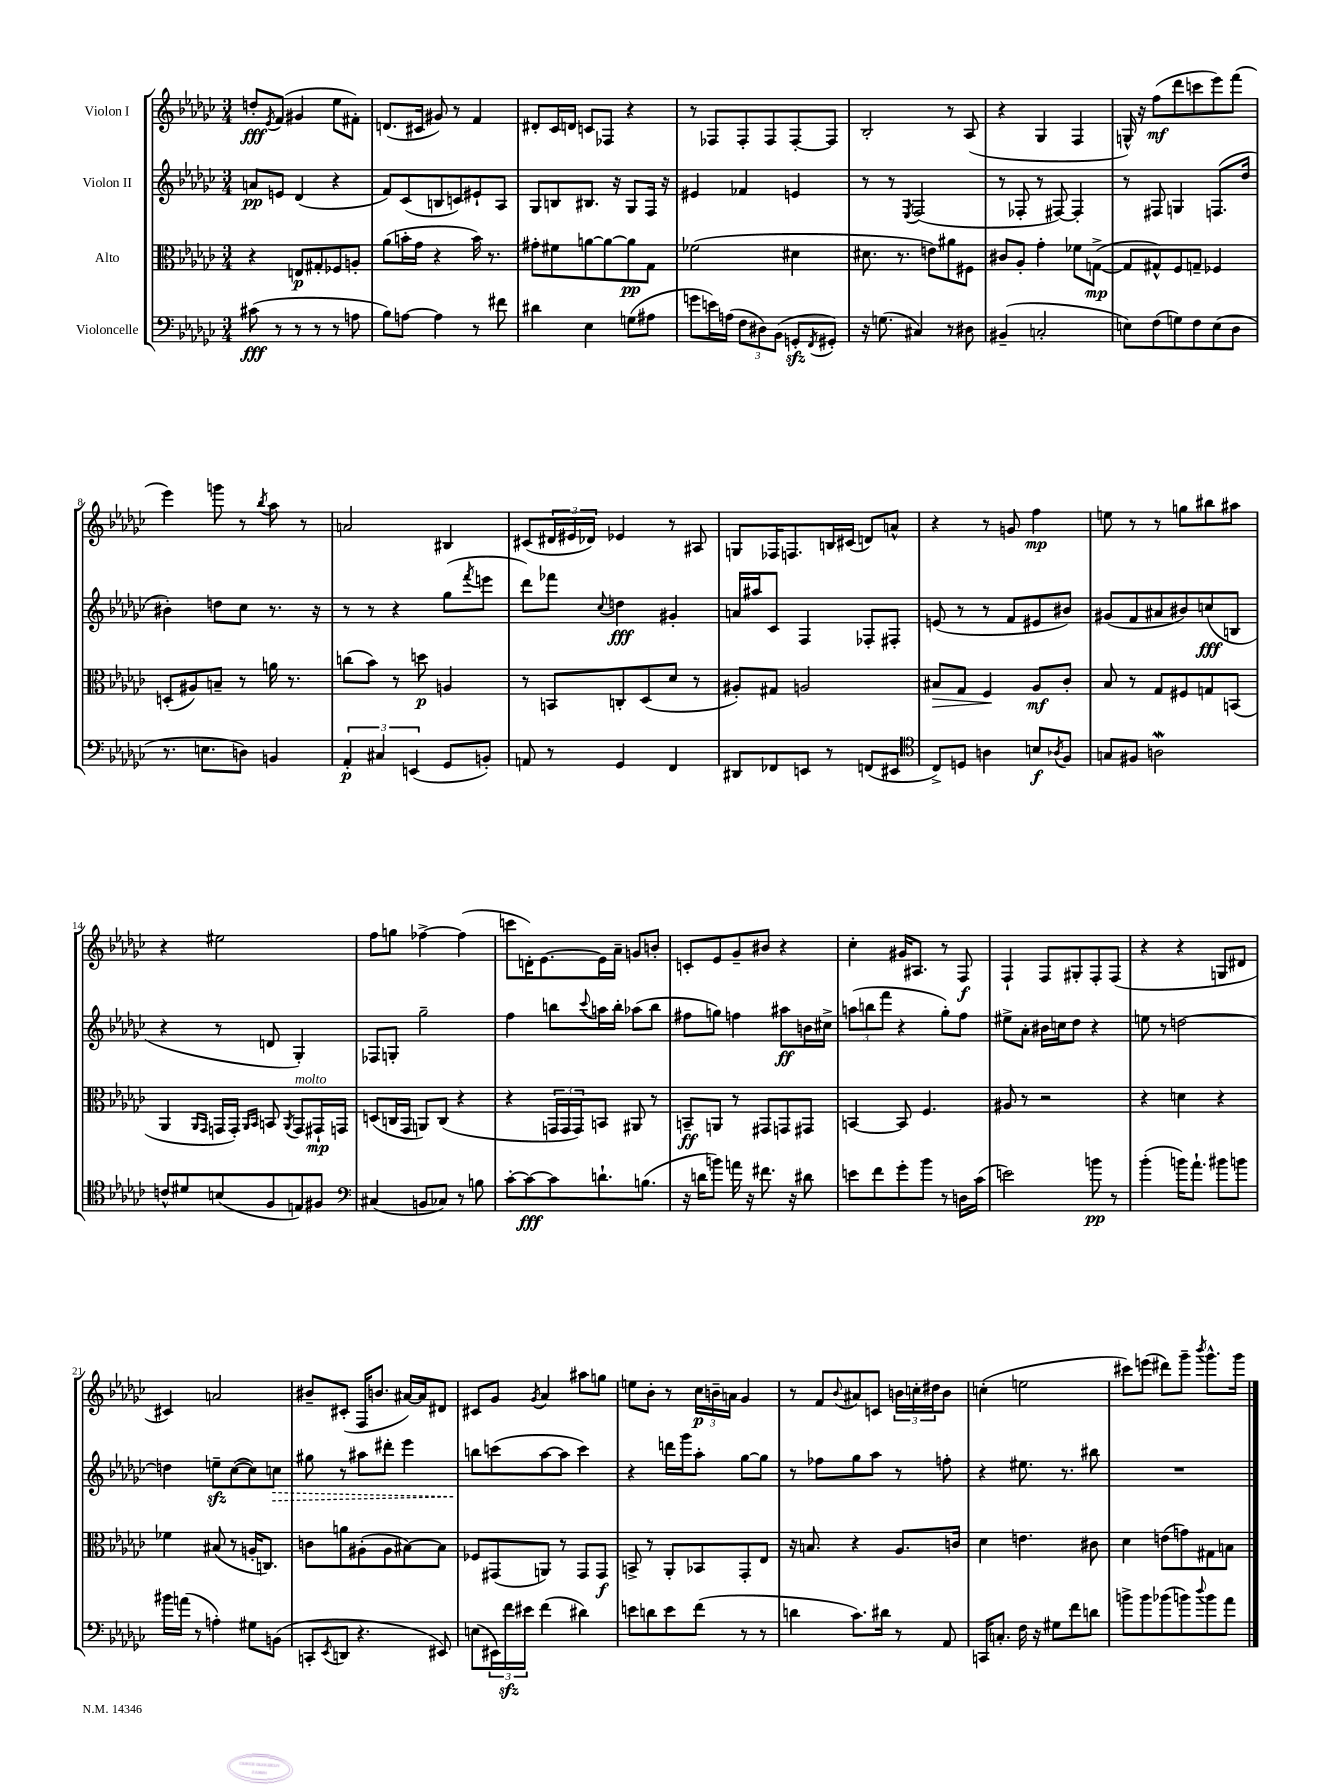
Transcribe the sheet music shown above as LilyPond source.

<<
\new StaffGroup <<
\new Staff = "s0" \with { instrumentName = "Violon I" } {
    \clef treble \key ges \major \numericTimeSignature \time 3/4
    d''8-.\fff \acciaccatura { ees'8 } f'8( gis'4 ees''8 fis'8-.) |
    d'8.( cis'16 gis'8) r8 f'4 |
    dis'8-. ces'16 d'16 c'8 fes8 r4 |
    r8 fes8 fes8-. fes8 fes8~-. fes8 |
    bes2-. r8 aes8( |
    r4 ges4 f4 |
    g16-^) r16 f''8\mf( des'''8 c'''8 ees'''8) f'''8( |
    ees'''4) g'''8 r8 \acciaccatura { bes''8 } aes''8 r8 |
    a'2 bis4 |
    cis'8( \tuplet 3/2 { dis'16 eis'16 des'16) } ees'4 r8 ais8 |
    g8 fes16 f8. b16 cis'16( d'8) a'8-^ |
    r4 r8 g'8 f''4\mp |
    e''8 r8 r8 g''8 bis''8 ais''8 |
    r4 eis''2 |
    f''8 g''8 fes''4~-> fes''4( |
    c'''8 d'16-.) ees'8.~ ees'16 aes'16-- g'8 b'8-. |
    c'8-. ees'8 ges'8-- bis'8 r4 |
    ces''4-. gis'16 ais8. r8 f8\f |
    f4-! f8 gis8-. f8-. f8( |
    r4 r4 g8 dis'8 |
    cis'4) a'2 |
    bis'8-- cis'8-.( f16 b'8. ais'16~) ais'16 dis'8 |
    cis'8 ges'8 \acciaccatura { ges'8 } aes'4 ais''8 g''8 |
    e''8 bes'8-. r8 \tuplet 3/2 { ces''16\p b'16-- a'16 } ges'4 |
    r8 f'8 \appoggiatura { bes'8 } ais'8 c'8 \tuplet 3/2 { b'16 c''16-. dis''16 } b'8 |
    c''4-.( e''2 |
    cis'''8) e'''8( dis'''8) ges'''8-- \acciaccatura { bes'''8 } ges'''8.-^ ges'''16 \bar "|." |
}
\new Staff = "s1" \with { instrumentName = "Violon II" } {
    \clef treble \key ges \major \numericTimeSignature \time 3/4
    a'8\pp e'8 des'4( r4 |
    f'8) ces'8( b8 c'8) eis'8-! aes8 |
    ges8 b8 bis8. r16 ges8 f16 r16 |
    eis'4 fes'4 e'4 |
    r8 r8 \acciaccatura { ees8 } f2( |
    r8 fes8-. r8 fis8~) fis4-. |
    r8 fis8 g4 f8.( des''16 |
    bis'4-.) d''8 ces''8 r8. r16 |
    r8 r8 r4 ges''8( \acciaccatura { f'''8 } e'''8 |
    des'''8) fes'''8 \appoggiatura { ces''8 } d''4\fff gis'4-. |
    a'16 ais''16 ces'8 f4 fes8-. fis8-. |
    e'8( r8 r8 f'8 eis'8 bis'8) |
    gis'8( f'8 ais'8 bis'8) c''8\fff( b8 |
    r4 r8 d'8 ges4-.) |
    fes8 g8-. ges''2-- |
    f''4 b''8 \appoggiatura { ces'''8 } a''16 b''16-. aes''8( b''8 |
    fis''8 g''8) f''4 ais''8\ff b'16 cis''16-> |
    \tuplet 3/2 { a''8( b''8 f'''8 } r4 ges''8-.) f''8 |
    eis''8-> aes'8-. bis'16 c''16 des''8 r4 |
    e''8 r8 d''2~ |
    d''4 e''8--\sfz ces''8~( ces''8) \once \override Hairpin.style = #'dashed-line c''8\> |
    gis''8 r8 ais''8 dis'''8-. ees'''4 |
    b''8\! c'''8( aes''8~ aes''8 c'''4) |
    r4 d'''16 ges'''16 aes''8-. ges''8~ ges''8 |
    r8 fes''8 ges''8 aes''8 r8 f''8-. |
    r4 eis''8. r8. bis''8 |
    R2. \bar "|." |
}
\new Staff = "s2" \with { instrumentName = "Alto" } {
    \clef alto \key ges \major \numericTimeSignature \time 3/4
    r4 e8\p gis8-. fes8 a8-. |
    aes'8( b'16-. ges'16 r4 b'16) r8. |
    gis'8-. fis'8 a'8~ a'8~ a'8\pp ges8 |
    fes'2( dis'4 |
    dis'8. r8. e'8) ais'8 fis8 |
    cis'8 aes8-. ges'4-. fes'8 g8~->\mp( |
    g8 gis8-^) f8 g8-- fes4 |
    d8-.( ais8) b8-- r8 a'16 r8. |
    c''8( bes'8) r8 d''8\p a4 |
    r8 b,8 c8-. des8( des'8 r8 |
    ais8-.) gis8 a2 |
    bis8\> ges8 f4\! aes8\mf ces'8-. |
    bes8 r8 ges8 fis8 g8 b,8( |
    aes,4 \grace { aes,16 ges,16 } g,16 g,16-.) \grace { aes,16 bes,16 } b,8 \acciaccatura { aes,8 } g,8^\markup { \italic "molto" } gis,16-!\mp g,16 |
    d8( c16 ges,16 a,8) c8( r4 |
    r4 \tuplet 3/2 { g,16 g,16 g,16) } b,8 ais,8 r8 |
    b,8--\ff a,8 r8 gis,8 g,8 gis,8 |
    b,4~ b,8 f4. |
    ais8 r8 r2 |
    r4 d'4 r4 |
    fes'4 bis8( r8 a16-. c8.) |
    c'8 a'8 ais8-.( ais8 bis8~) bis8 |
    fes8 gis,8( a,8) r8 gis,8 gis,8\f |
    b,8-> r8 aes,8-. bes,8 ges,8-. ees8 |
    r16 b8. r4 aes8. c'16 |
    des'4 e'4. cis'8 |
    des'4 e'8( g'8) gis8 b8 \bar "|." |
}
\new Staff = "s3" \with { instrumentName = "Violoncelle" } {
    \clef bass \key ges \major \numericTimeSignature \time 3/4
    cis'8\fff( r8 r8 r8 r8 a8 |
    bes8) a8~ a4 r8 fis'8 |
    dis'4 ees4 g8( ais8 |
    g'8 e'16) a16( \tuplet 3/2 { f8 dis8) bes,8( } g,8-.\sfz \acciaccatura { f,8 } gis,8-.) |
    r16 g8.( cis4) r8 dis8 |
    bis,4--( c2-. |
    e8) f8( g8) f8 e8( des8 |
    r8. e8. d8) b,4 |
    \tuplet 3/2 { aes,4-.\p cis4 e,4( } ges,8 b,8-.) |
    a,8 r8 ges,4 f,4 |
    dis,8 fes,8 e,8 r8 f,8( eis,8 |
    \clef tenor ces8->) d8 a4 b8\f \acciaccatura { aes8 } f8 |
    g8 fis8 a2\mordent |
    c'8-^ dis'8 b8( f8 e8) fis8 |
    \clef bass cis4( b,8 ces8) r8 b8 |
    ces'8~-. ces'8~\fff ces'8 d'8.-! b8.( |
    r16 d'16 b'8) a'16 r16 fis'8. r16 dis'8 |
    e'8 f'8 ges'8-. bes'8 r8 d16 ces'16( |
    e'2) b'8\pp r8 |
    bes'4-.( b'16) aes'8.-! bis'8 b'8 |
    bis'16 a'16( r8 a4-.) gis8 b,8( |
    c,8-. \acciaccatura { ees,8 } d,8 r4. eis,8) |
    e8( \tuplet 3/2 { eis,16) f'16\sfz eis'16 } f'4( dis'4) |
    e'8 d'8 e'8 f'8( r8 r8 |
    d'4 ces'8.) dis'16 r8 aes,8 |
    c,16 c8.-. f16 r16 gis8 f'8 d'8 |
    b'8-> b'8 bes'8( b'8) \appoggiatura { des''8 } b'8 aes'8 \bar "|." |
}
>>
>>
